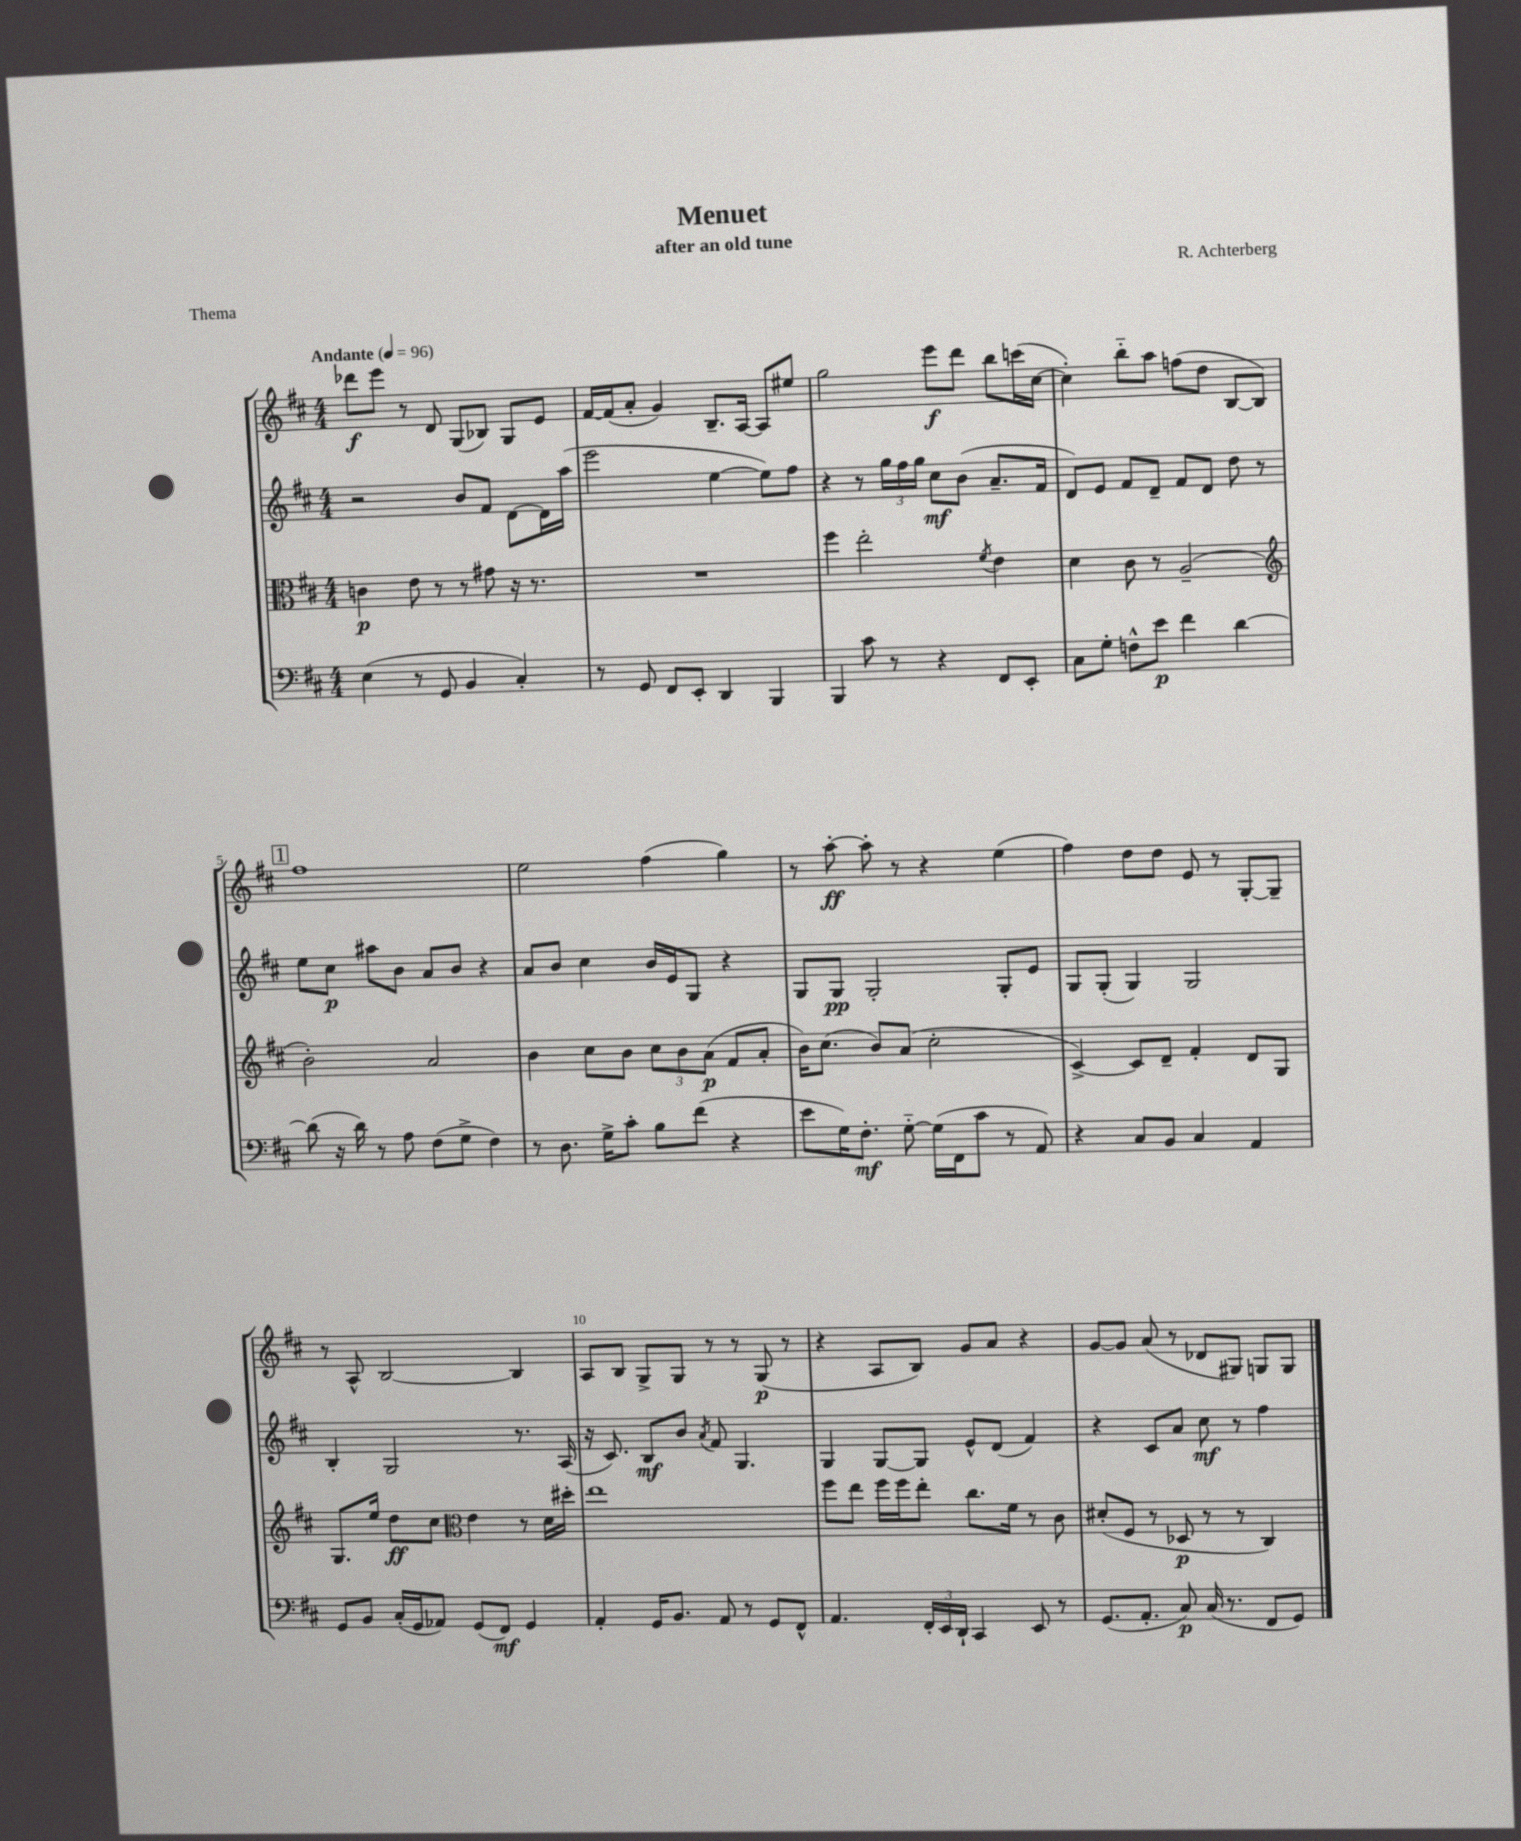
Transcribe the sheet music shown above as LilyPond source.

\header { title = "Menuet" composer = "R. Achterberg" subtitle = "after an old tune" piece = "Thema" }
<<
\new StaffGroup <<
\new Staff = "s0" {
    \clef treble \key d \major \numericTimeSignature \time 4/4 \tempo "Andante" 4 = 96
    \autoBeamOff des'''8[\f e'''8] r8 d'8 g8[( bes8]) g8[ e'8] |
    fis'16[~ fis'16( a'8]-. g'4) b8.[-- a16]~ a8[ eis''8] |
    g''2 e'''8[\f d'''8] b''8[ c'''16( cis''16]~ |
    cis''4-.) b''8[-_ a''8] f''8[( d''8] b8[~ b8]) |
    \mark \markup { \box "1" } fis''1 |
    e''2 fis''4( g''4) |
    r8 a''8~-.\ff a''8-. r8 r4 e''4( |
    fis''4) d''8[ d''8] e'8 r8 g8[~-. g8]-- |
    r8 a8-^ b2~ b4 |
    a8[ b8] g8[-> g8] r8 r8 g8\p( r8 |
    r4 a8[ b8]) g'8[ a'8] r4 |
    g'8[~ g'8] a'8( r8 des'8[ gis8]) g8[ g8] \bar "|." |
}
\new Staff = "s1" {
    \clef treble \key d \major \numericTimeSignature \time 4/4
    \autoBeamOff r2 b'8[ fis'8] d'8[~ d'16 a''16]( |
    e'''2 e''4~ e''8[) fis''8] |
    r4 r8 \tuplet 3/2 { g''16[ fis''16 g''16] } cis''8[\mf b'8]( a'8.[-- fis'16] |
    d'8[) e'8] fis'8[ d'8]-- fis'8[ d'8] d''8 r8 |
    \mark \markup { \box "1" } e''8[ cis''8]\p ais''8[ b'8] a'8[ b'8] r4 |
    a'8[ b'8] cis''4 b'16[ e'16 g8] r4 |
    g8[ g8]\pp g2-. g8[-. e'8] |
    g8[ g8]-.( g4) g2 |
    b4-. g2 r8. a16( |
    r16 cis'8.) b8[\mf b'8] \acciaccatura { a'8 } fis'8 g4. |
    g4 g8[~ g8] e'8[-^ d'8]( fis'4) |
    r4 cis'8[ a'8] cis''8\mf r8 fis''4 \bar "|." |
}
\new Staff = "s2" {
    \clef alto \key d \major \numericTimeSignature \time 4/4
    \autoBeamOff c'4\p e'8 r8 r8 gis'8 r16 r8. |
    R1 |
    fis''4 e''2-. \acciaccatura { fis'8 } e'4 |
    d'4 cis'8 r8 a2--( |
    \mark \markup { \box "1" } \clef treble b'2-.) a'2 |
    b'4 cis''8[ b'8] \tuplet 3/2 { cis''8[ b'8 a'8]\p( } fis'8[ a'8]-. |
    b'16[) cis''8.]( b'8[) a'8]( cis''2-. |
    cis'4~->) cis'8[ d'8]-- fis'4-. d'8[ g8] |
    g8.[ e''16] d''8[\ff cis''8] \clef alto e'4 r8 d'16[ dis''16]-. |
    e''1 |
    fis''8[ e''8] fis''16[ fis''16 e''8]-. cis''8.[ fis'16] r8 cis'8 |
    dis'8[-.( fis8] r8 des8\p r8 r8 cis4) \bar "|." |
}
\new Staff = "s3" {
    \clef bass \key d \major \numericTimeSignature \time 4/4
    \autoBeamOff e4( r8 g,8 b,4 cis4-.) |
    r8 g,8 fis,8[ e,8]-. d,4 b,,4 |
    b,,4 cis'8 r8 r4 fis,8[ e,8]-. |
    cis8[ g8]-. f8[-^ e'8]\p fis'4 d'4~ |
    \mark \markup { \box "1" } d'8( r16 d'16) r8 a8 fis8[( g8]-> fis4) |
    r8 d8. g16[-> cis'8]-. b8[ fis'8]( r4 |
    e'8[ g16) fis8.]-.\mf g8~-_ g16[( fis,16 cis'8] r8 a,8) |
    r4 cis8[ b,8] cis4 a,4 |
    g,8[ b,8] cis16[-.( g,16 aes,8]) g,8[( fis,8]\mf) g,4 |
    a,4-. g,16[ b,8.] a,8 r8 g,8[ fis,8]-^ |
    a,4. \tuplet 3/2 { fis,16[-. e,16 d,16]-! } cis,4 e,8 r8 |
    g,8.[( a,8.]-. cis8\p) cis16( r8. fis,8[ g,8]) \bar "|." |
}
>>
>>
\layout { \context { \Score \override BarNumber.break-visibility = ##(#f #t #t) barNumberVisibility = #(every-nth-bar-number-visible 5) } }
